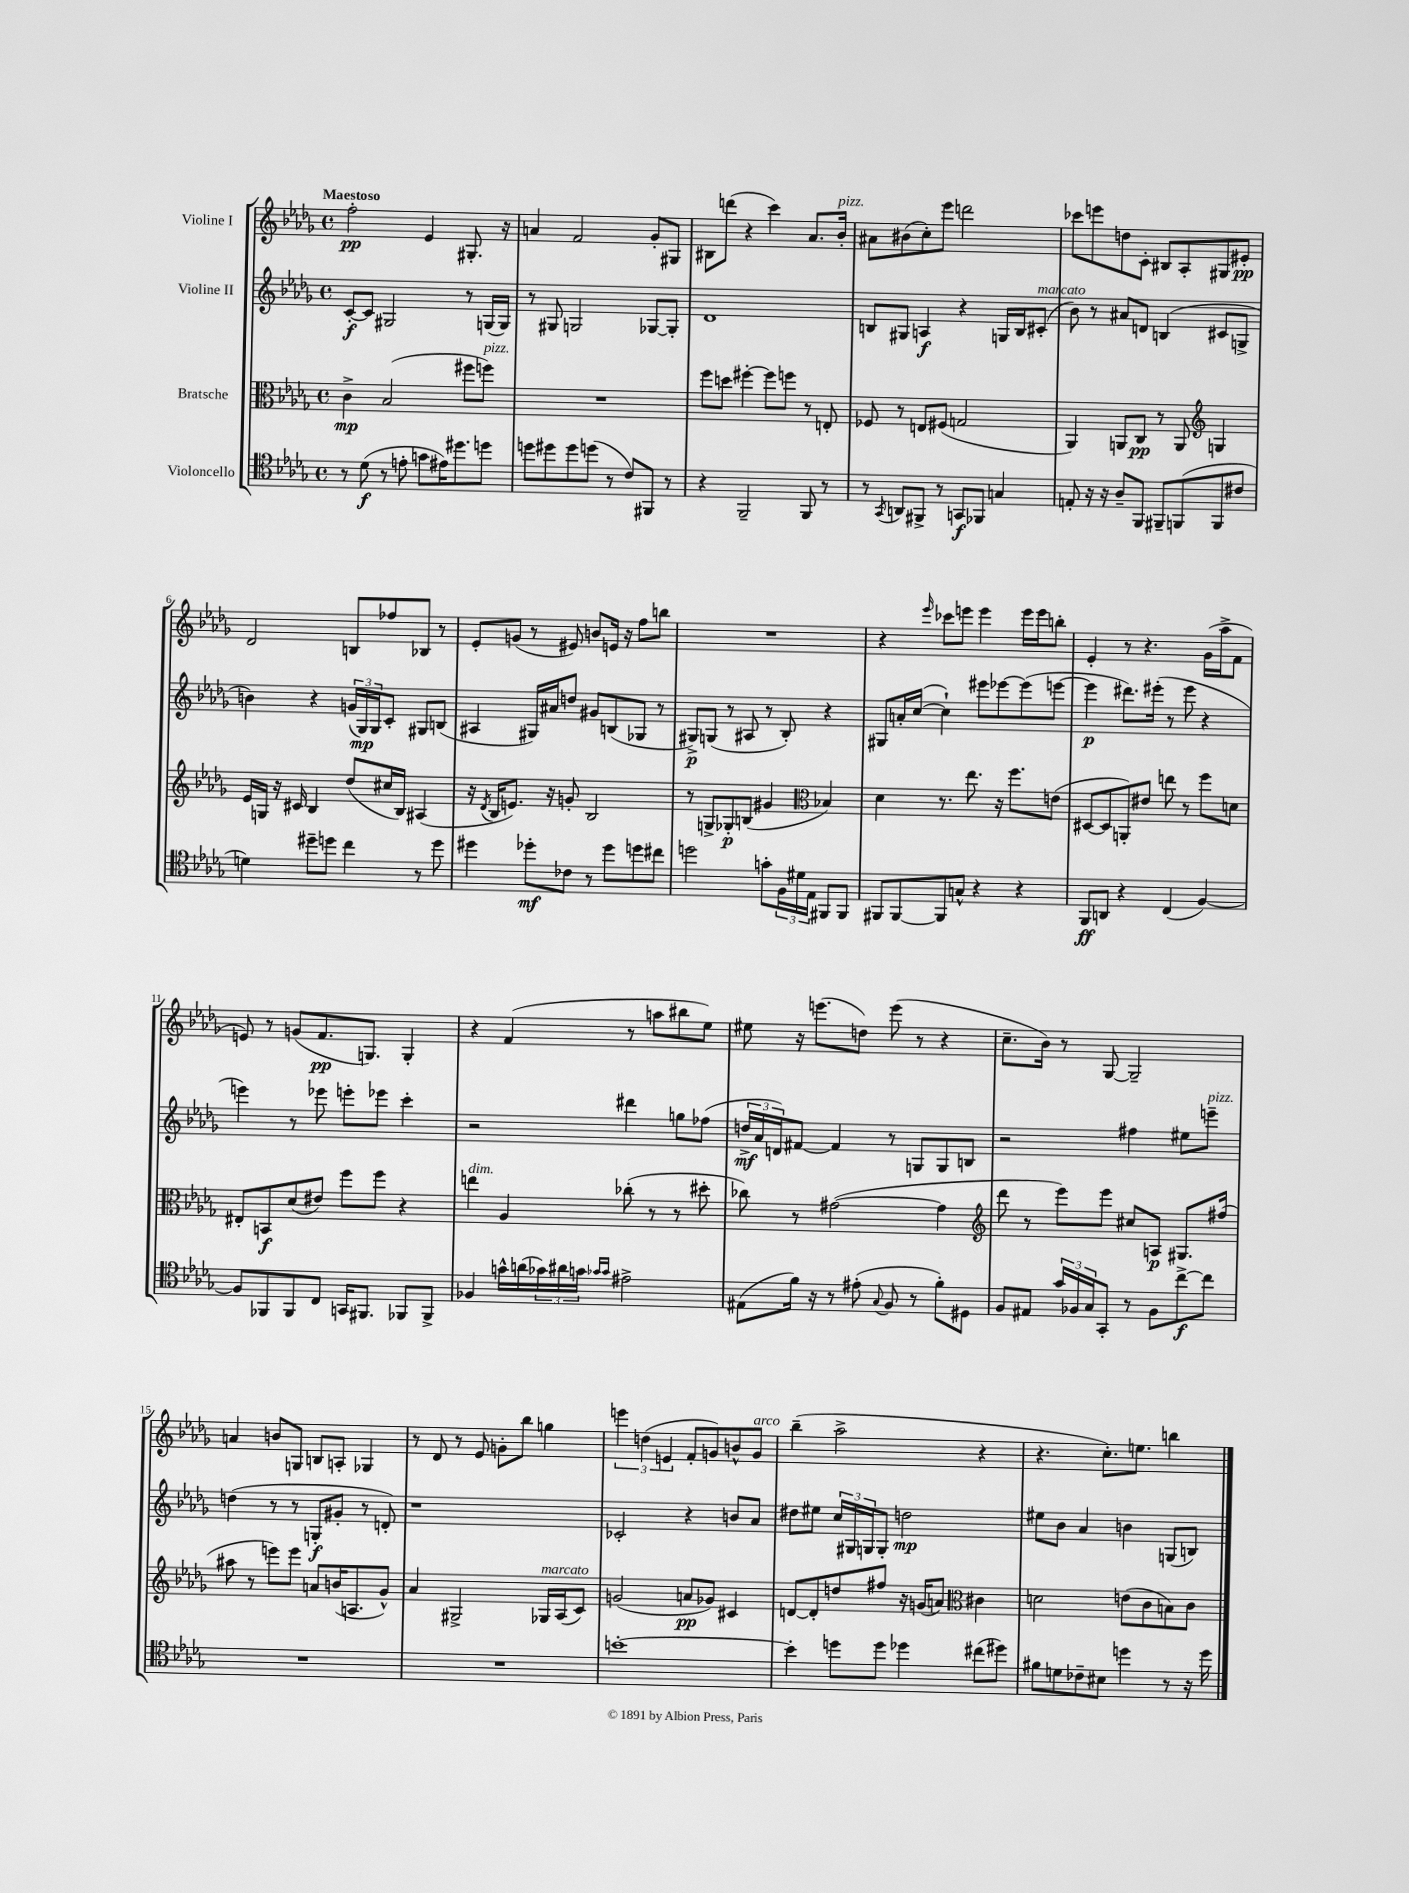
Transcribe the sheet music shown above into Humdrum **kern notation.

**kern	**dynam	**kern	**dynam	**kern	**dynam	**kern	**dynam
*part4	*part4	*part3	*part3	*part2	*part2	*part1	*part1
*staff4	*staff4	*staff3	*staff3	*staff2	*staff2	*staff1	*staff1
*I"Violoncello	*	*I"Bratsche	*	*I"Violine II	*	*I"Violine I	*
*clefC4	*	*clefC3	*	*clefG2	*	*clefG2	*
*k[b-e-a-d-g-]	*	*k[b-e-a-d-g-]	*	*k[b-e-a-d-g-]	*	*k[b-e-a-d-g-]	*
*M4/4	*	*M4/4	*	*M4/4	*	*M4/4	*
*met(c)	*	*met(c)	*	*met(c)	*	*met(c)	*
=1	=1	=1	=1	=1	=1	=1	=1
!	!	!	!	!	!	!LO:TX:a:B:t=Maestoso	!
8r	.	4c^\	mp	[8c'/L	f	2ff'\	pp
(8d-\	f	.	.	8c/J]	.	.	.
8r	.	(2B-/	.	2G#X/	.	.	.
8en'\	.	.	.	.	.	.	.
8gn\L	.	.	.	.	.	4e-/	.
16e#X\K)	.	.	.	.	.	.	.
8.dd#X\	.	.	.	.	.	.	.
.	.	8ff#X\L	.	8r	.	8.G#X'/	.
!	!	!LO:TX:a:i:t=pizz.	!	!	!	!	!
8ddn\J	.	8ffn\J)	.	(16Gn/LL	.	.	.
.	.	.	.	16G/JJ)	.	16r	.
=2	=2	=2	=2	=2	=2	=2	=2
8ddn\L	.	1r	.	8r	.	4an/	.
8dd#X\	.	.	.	8G#X/	.	.	.
8dd#\	.	.	.	2Gn/	.	2f/	.
(8ddn\J	.	.	.	.	.	.	.
8r	.	.	.	.	.	.	.
8c/L)	.	.	.	.	.	.	.
8FF#X/J	.	.	.	[8G-X/L	.	8g-'/L	.
8r	.	.	.	8G-'/J]	.	8G#X/J	.
=3	=3	=3	=3	=3	=3	=3	=3
4r	.	8ff\L	.	1d-	.	8B#X\L	.
.	.	8ddn\J	.	.	.	(8dddn\J	.
2FF~/	.	[4ff#X'\	.	.	.	4r	.
.	.	8ff#\L]	.	.	.	4ccc\)	.
.	.	8ffn\J	.	.	.	.	.
8FF/	.	8r	.	.	.	8.a-/L	.
8r	.	8En'/	.	.	.	.	.
!	!	!	!	!	!	!LO:TX:a:i:t=pizz.	!
.	.	.	.	.	.	16b-'/Jk	.
=4	=4	=4	=4	=4	=4	=4	=4
8r	.	8F-X/	.	8Bn/L	.	8a#X\L	.
8qGG-/	.	.	.	.	.	.	.
8AAn/L	.	8r	.	8G#X/J	.	(8b#X\	.
8FF#X^/J	.	8En/L	.	4An/	f	8cc'\)	.
8r	.	(8F#X/J	.	.	.	8eee-\J	.
8GGn/L	f	2Gn/	.	4r	.	2dddn\	.
8FF-X/J	.	.	.	.	.	.	.
4Gn/	.	.	.	16Gn/LL	.	.	.
.	.	.	.	16B/J	.	.	.
!	!	!	!	!LO:TX:a:i:t=marcato	!	!	!
.	.	.	.	(8c#X'/J	.	.	.
=5	=5	=5	=5	=5	=5	=5	=5
8En'/	.	4AA-/)	.	8b-\)	.	8ccc-X\L	.
16r	.	.	.	8r	.	8eeen\	.
16r	.	.	.	.	.	.	.
8A-~/L	.	8AAn/L	.	8a#X/L	.	8ddn\	.
8FF/J	.	8C/J	pp	8dn/J	.	8c'\J	.
8FF#X~/L	.	8r	.	(4Bn/	.	8B#X/L	.
(8FFn/	.	8AA/	.	.	.	8A-'/	.
*	*	*clefG2	*	*	*	*	*
8FF/	.	4Gn/	.	8c#X/L	.	8G#X/	.
8c#X/J	.	.	.	8Gn^/J	.	8e#X'/J	pp
!!LO:LB:g=z
=6	=6	=6	=6	=6	=6	=6	=6
4dn\)	.	16e-/LL	.	4bn\)	.	2d-/	.
.	.	16Gn/JJ	.	.	.	.	.
.	.	16r	.	.	.	.	.
.	.	16c#X/	.	.	.	.	.
8dd#X~\L	.	4B-/	.	4r	.	.	.
8ddn\J	.	.	.	.	.	.	.
4cc\	.	(8dd-/L	.	(24gn/LL	.	8Bn/L	.
.	.	.	.	24G-/)	mp	.	.
.	.	.	.	24G-/J	.	.	.
.	.	16cc#X/L	.	8c'/J	.	8ff-X/	.
.	.	16B-/JJ)	.	.	.	.	.
8r	.	(4A#X/	.	8G#X/L	.	8B-X/J	.
8dd\	.	.	.	(8Bn/J	.	8r	.
=7	=7	=7	=7	=7	=7	=7	=7
4dd#X\	.	16r	.	4A#X/	.	8e-'/L	.
.	.	8qd-/	.	.	.	.	.
.	.	16B-/KL	.	.	.	.	.
.	.	8.en/J)	.	.	.	(8gn/J	.
8dd-X'\L	mf	.	.	16G#X/LL)	.	8r	.
.	.	16r	.	16a#X/J	.	.	.
8c-X\J	.	8gn'/	.	8ddn/J	.	8e#X/)	.
8r	.	2B-/	.	8g#X/L	.	8bn/L	.
8dd-\L	.	.	.	(8Bn/	.	16en/Jk	.
.	.	.	.	.	.	16r	.
8ddn\	.	.	.	8G-X/J	.	8ff\L	.
8cc#X\J	.	.	.	8r	.	8bbn\J	.
=8	=8	=8	=8	=8	=8	=8	=8
2ddn\	.	8r	.	8G#X^/L)	p	1r	.
.	.	8Gn^/L	.	(8Gn/J	.	.	.
.	.	8G-X'/	p	8r	.	.	.
.	.	(8Bn/J	.	8A#X/	.	.	.
8gn'\L	.	4g#X/	.	8r	.	.	.
24F\L	.	.	.	8B-'/)	.	.	.
24d#X\	.	.	.	.	.	.	.
24E-\JJ	.	.	.	.	.	.	.
*	*	*clefC3	*	*	*	*	*
8FF#X/L	.	4B-X/)	.	4r	.	.	.
8FF#/J	.	.	.	.	.	.	.
=9	=9	=9	=9	=9	=9	=9	=9
8FF#X/L	.	4d-\	.	8G#X/L	.	4r	.
[8FF#/	.	.	.	16an'/L	.	.	.
.	.	.	.	([16cc/JJ	.	.	.
.	.	.	.	.	.	16qqeee-/	.
8FF#/]	.	8.r	.	4cc`\])	.	8ccc-X\L	.
8Gn^^/J	.	.	.	.	.	8eeen\J	.
.	.	8.ee-\	.	.	.	.	.
4r	.	.	.	8eee#X\L	.	4eee\	.
.	.	16r	.	[8eee-X\	.	.	.
.	.	8.ff\L	.	.	.	.	.
4r	.	.	.	(8eee-\]	.	16eee\LL	.
.	.	.	.	.	.	16eee\J	.
.	.	(8en\J	.	[8eeen\J	.	8bbn'\J	.
=10	=10	=10	=10	=10	=10	=10	=10
8FF/L	ff	[8D#X/L	.	4eee\]	p	4e-'/	.
8AAn/J	.	8D#/]	.	.	.	.	.
4r	.	8AAn'/)	.	8.ddd#X\L)	.	8r	.
.	.	8e#X/J	.	.	.	4.r	.
.	.	.	.	(16eee#X'\Jk	.	.	.
(4C/	.	8een\	.	8r	.	.	.
.	.	8r	.	8eee#\	.	.	.
[4F/)	.	8ff\L	.	4r	.	(16g-\LL	.
.	.	.	.	.	.	16aa-^\J	.
.	.	8dn\J	.	.	.	8f\J	.
!!LO:LB:g=z
=11	=11	=11	=11	=11	=11	=11	=11
8F/L]	.	8E#X'/L	.	4eeen\)	.	8en/)	.
8FF-X/	.	8BBn/	f	.	.	8r	.
8FF-/	.	(8d-/	.	8r	.	(8gn/L	.
8C/J	.	8e#X/J)	.	8eee-X\	.	8.f/	pp
16GGn/KL	.	8ff\L	.	8eeen'\L	.	.	.
8.FF#X/J	.	.	.	.	.	8.Gn/J)	.
.	.	8ff\J	.	8eee-X\J	.	.	.
8FF-X/L	.	4r	.	4ccc'\	.	4G'/	.
8FF-^/J	.	.	.	.	.	.	.
=12	=12	=12	=12	=12	=12	=12	=12
!	!	!LO:TX:a:i:t=dim.	!	!	!	!	!
4F-X/	.	4een\	.	2r	.	4r	.
16gn^^\LL	.	4A-/	.	.	.	(4f/	.
(16an\	.	.	.	.	.	.	.
24g-X\)	.	.	.	.	.	.	.
24a#X\	.	.	.	.	.	.	.
24gn\JJ	.	.	.	.	.	.	.
16qqg-X/LL	.	.	.	.	.	.	.
16qqg-/JJ	.	.	.	.	.	.	.
2e#X^\	.	(8cc-X'\	.	4ddd#X\	.	8r	.
.	.	8r	.	.	.	8aan\L	.
.	.	8r	.	8ggn\L	.	8bb#X\	.
.	.	8dd#X'\	.	(8ff-X\J	.	8ee-\J)	.
=13	=13	=13	=13	=13	=13	=13	=13
(8E#X\L	.	8cc-X\)	.	24ddn^/LL	mf	8ee#X\	.
.	.	.	.	24a-/	.	.	.
.	.	.	.	24dn/J)	.	.	.
16f\Jk)	.	8r	.	[8f#X/J	.	16r	.
16r	.	.	.	.	.	(8.eeen\L	.
8r	.	([2g#X\	.	4f#/]	.	.	.
(8e#X'\	.	.	.	.	.	8ddn\J)	.
8qqG-/	.	.	.	.	.	.	.
8F/	.	.	.	8r	.	(8eee\	.
8r	.	.	.	8Gn/L	.	8r	.
8f'\L)	.	4g#\]	.	8G/	.	4r	.
8D#X\J	.	.	.	8Bn/J	.	.	.
=14	=14	=14	=14	=14	=14	=14	=14
*	*	*clefG2	*	*	*	*	*
8F/L	.	8ddd-\	.	2r	.	8.cc~\L	.
8E#X/J	.	8r	.	.	.	.	.
.	.	.	.	.	.	16b-\Jk)	.
24g-/LL	.	8eee-\L)	.	.	.	8r	.
24F-X/	.	.	.	.	.	.	.
24G-/J	.	.	.	.	.	.	.
8GG-'/J	.	8eee-\J	.	.	.	[8G-/	.
8r	.	8cc#X/L	.	4ff#X\	.	2G-~/]	.
8F-\L	.	8An/J	p	.	.	.	.
[8cc^\	f	8.G#X/L	.	8ee#X\L	.	.	.
!	!	!	!	!LO:TX:a:i:t=pizz.	!	!	!
8cc\J]	.	.	.	8eeen~\J	.	.	.
.	.	(16ff#X/Jk	.	.	.	.	.
!!LO:LB:g=z
=15	=15	=15	=15	=15	=15	=15	=15
1r	.	8aa#X\	.	(4ddn\	.	4an/	.
.	.	8r	.	.	.	.	.
.	.	8eeen\L)	.	8r	.	8bn/L	.
.	.	8eee\J	.	8r	.	8Gn/J	.
.	.	8an/L	.	8Gn'/L	f	8Bn/L	.
.	.	(16bn/K	.	8g#X'/J	.	8An'/J	.
.	.	8.An/	.	.	.	.	.
.	.	.	.	8r	.	4G-X/	.
.	.	8g-^^/J)	.	8dn'/)	.	.	.
=16	=16	=16	=16	=16	=16	=16	=16
1r	.	4a-/	.	1r	.	8r	.
.	.	.	.	.	.	8d-/	.
.	.	2G#X^/	.	.	.	8r	.
.	.	.	.	.	.	8e-/	.
.	.	.	.	.	.	8gn'\L	.
.	.	.	.	.	.	8bb-\J	.
!	!	!LO:TX:a:i:t=marcato	!	!	!	!	!
.	.	16G-X/LL	.	.	.	4ggn\	.
.	.	(16A-/J	.	.	.	.	.
.	.	8c/J)	.	.	.	.	.
=17	=17	=17	=17	=17	=17	=17	=17
[1bn'	.	(2gn/	.	2c-X'/	.	6eeen\	.
.	.	.	.	.	.	(6ddn\	.
.	.	.	.	.	.	6en/	.
.	.	8an/L	pp	4r	.	8f'/L	.
.	.	8g-X/J)	.	.	.	8gn/)	.
.	.	4c#X/	.	8bn/L	.	8bn^^/	.
!	!	!	!	!	!	!LO:TX:a:i:t=arco	!
.	.	.	.	8a-/J	.	8g/J	.
=18	=18	=18	=18	=18	=18	=18	=18
4b'\]	.	[8dn/L	.	8dd#X\L	.	(4bb-~\	.
.	.	8d'/]	.	8ee#X\J	.	.	.
8ddn\L	.	8ddn/	.	24cc/LL	.	2aa-^\	.
.	.	.	.	24G#X/	.	.	.
.	.	.	.	24Gn/J	.	.	.
8dd\J	.	8ff#X/J	.	8G'/J	.	.	.
4dd-X\	.	16r	.	2ddn\	mp	.	.
.	.	(16gn/KL	.	.	.	.	.
.	.	8an/J)	.	.	.	.	.
*	*	*clefC3	*	*	*	*	*
(8cc#X\L	.	4c#X\	.	.	.	4r	.
8dd#X\J)	.	.	.	.	.	.	.
=19	=19	=19	=19	=19	=19	=19	=19
8f#X\L	.	2dn\	.	8ee#X\L	.	4.r	.
8dn\	.	.	.	8b-\J	.	.	.
8c-X~\	.	.	.	4a-/	.	.	.
8B#X\J	.	.	.	.	.	8.cc'\L)	.
4ddn\	.	(8en\L	.	4bn\	.	.	.
.	.	.	.	.	.	8.een\J	.
.	.	8c\	.	.	.	.	.
8r	.	8Bn\)	.	(8Gn/L	.	4bbn\	.
16r	.	8c\J	.	8Bn/J)	.	.	.
16dd\	.	.	.	.	.	.	.
==	==	==	==	==	==	==	==
*-	*-	*-	*-	*-	*-	*-	*-
